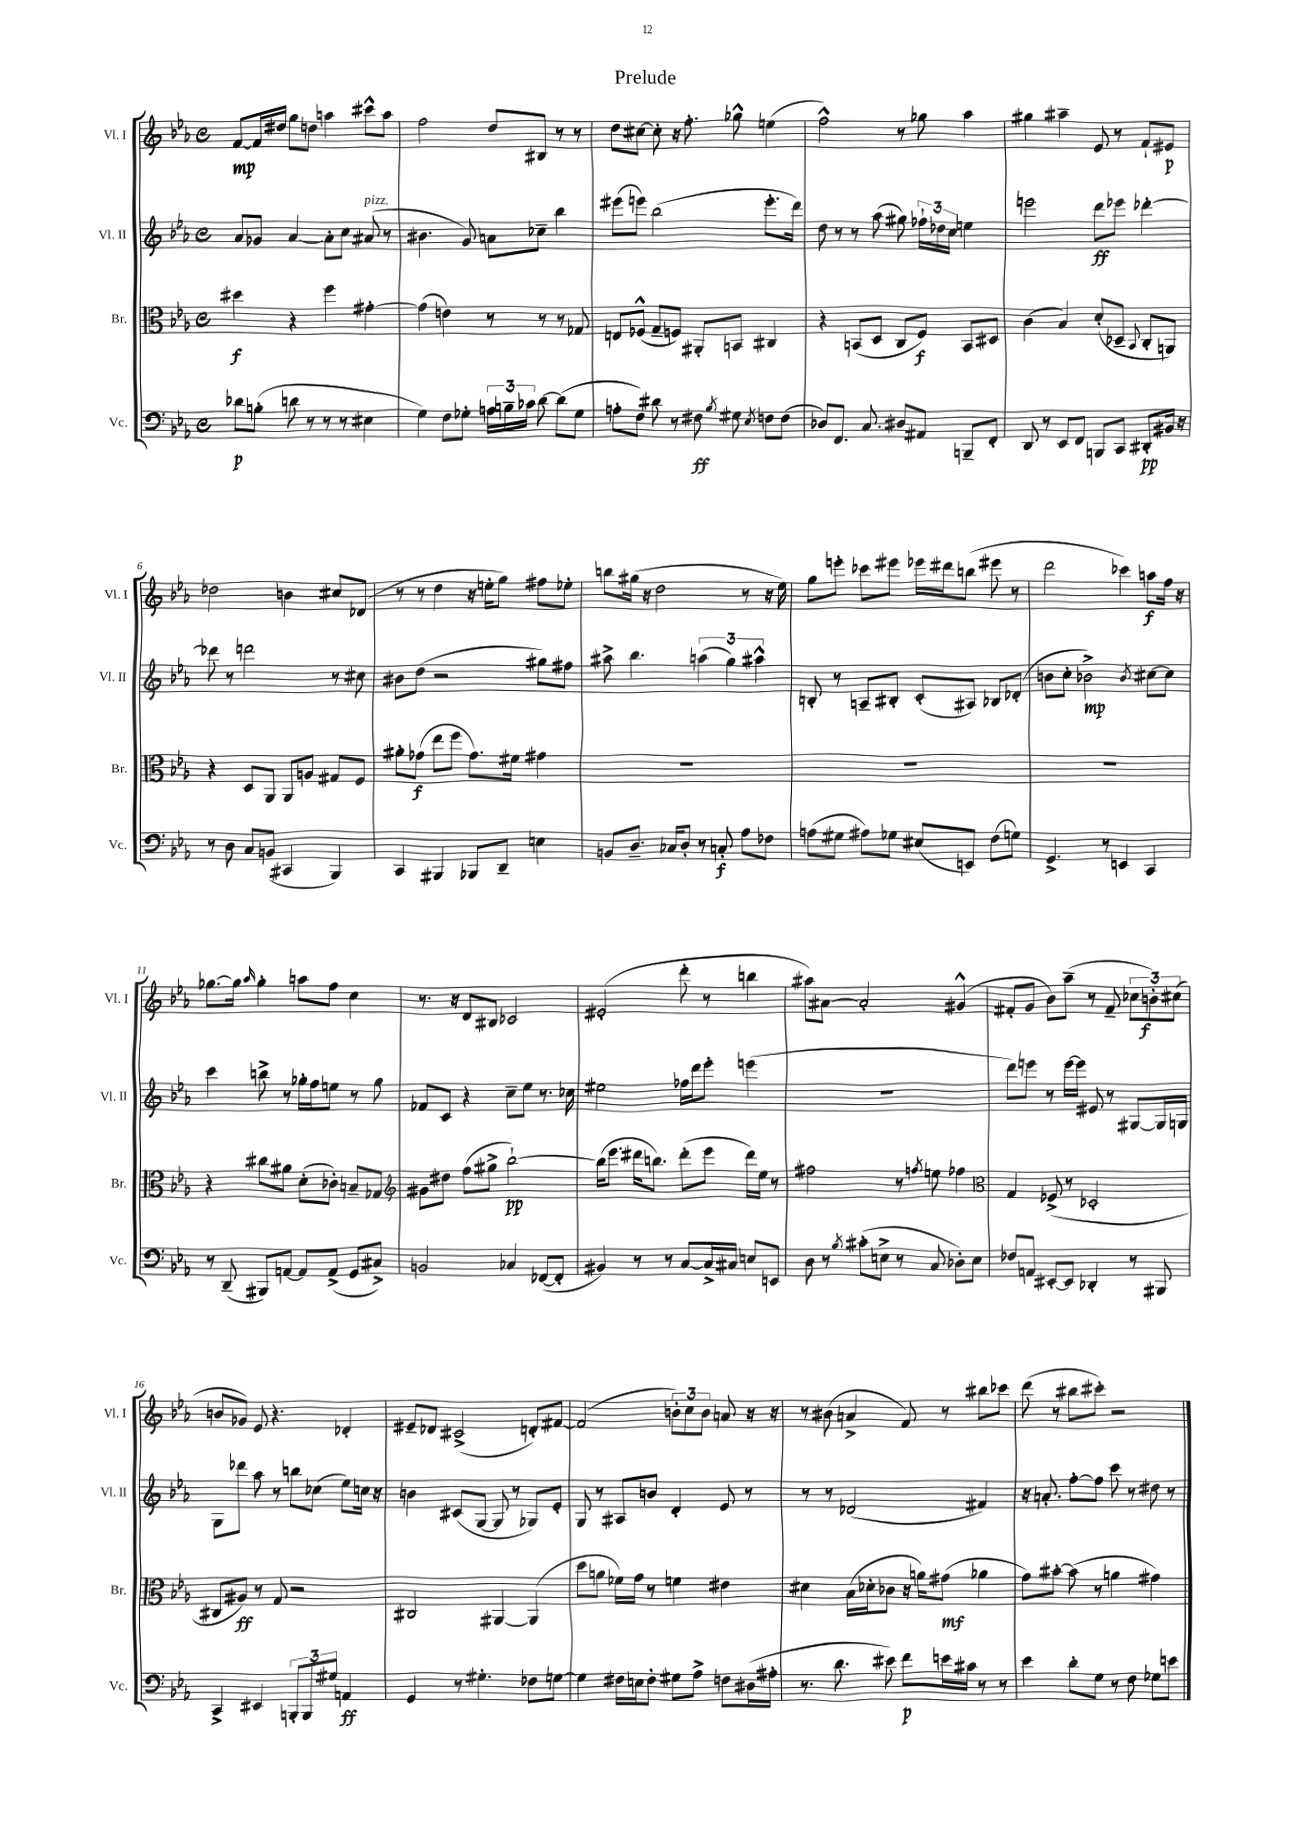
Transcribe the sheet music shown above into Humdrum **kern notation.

**kern	**kern	**kern	**kern
*staff4	*staff3	*staff2	*staff1
*clefF4	*clefC3	*clefG2	*clefG2
*k[b-e-a-]	*k[b-e-a-]	*k[b-e-a-]	*k[b-e-a-]
*M4/4	*M4/4	*M4/4	*M4/4
*met(c)	*met(c)	*met(c)	*met(c)
8d-\L	4dd#\	8a-/L	[8f/L
(8B'\J	.	8g-/J	16f/]L
.	.	.	16dd#/JJ
8d\	4r	[4a-/	8gg\L
8r	.	.	8dd\J
8r	4ff\	8a-'\]L	4aa\
8r	.	8cc\J	.
4E#\	[4g#'\	(8a#/	8ccc#^^\L
.	.	8r	8aa\J
=	=	=	=
4G\)	(4g#\]	4.b#\	2ff\
8F\L	4e\)	.	.
8G-'\J	.	8g/)	.
24A\LL	8r	8a\L	8dd/L
24B~\	.	.	.
24c-\JJ	.	.	.
[8d\	8r	8cc-~\J	8B#/J
(8d\]L	8r	4bb-\	8r
8G-\J	8G-/	.	8r
=	=	=	=
8A'\L	8E/L	(8eee#\L	8dd\L
8F\J)	(8F-^^/J	8eee\J)	[8cc#\J
8d#\	8G~/L	(2bb-\	8cc#'\]
8r	8F/J)	.	16r
.	.	.	8.ff'\
8F#\	8AA#'/L	.	.
8qB-/	.	.	.
8G#\	8BB/J	.	8gg-^^\
8qE-/	.	.	.
8F\L	4C#/	8.eee'\L	(4ee\
(8F\J	.	.	.
.	.	16ddd\Jk)	.
=	=	=	=
8D-/L)	4r	8dd\	2ff^^\)
8.FF/J	.	8r	.
.	(8BB/L	8r	.
8.C/	.	.	.
.	8D/J	(8aa-\	.
8D#/L	8C/L	8gg#\)	8r
8AA#/J	8F/J)	24ff-`\LL	8gg-\
.	.	24dd-\	.
.	.	24cc\JJ	.
8BBB~/L	8BB/L	4ee\	4aa-\
8FF'/J	8D#/J	.	.
=	=	=	=
8DD/	(4c\	2eee\	4gg#\
8r	.	.	.
8EE-/L	4B-/)	.	4aa#~\
8FF/J	.	.	.
8BBB/L	(8d'/L	8ddd\L	8e-/
8CC/J	8D-~/J	8eee-\J	8r
.	8qqBB-/	.	.
8DD#'/L	8C'/L	[4ddd-'\	8f`/L
16BB#/Jk	8AA/J)	.	8e#/J
16r	.	.	.
=	=	=	=
8r	4r	8ddd-\]	2dd-\
8D\	.	8r	.
8C/L	8D/L	2ddd\	.
(8BB/J	8AA-/J	.	.
4CC#/	8AA-/L	.	4b\
.	8A/J	.	.
4BBB-/)	8G#/L	8r	8cc#/L
.	8F/J	8cc#\	(8d-/J
=	=	=	=
4CC/	8a#'\L	8b#\L	8r
.	(8g-\J	(8dd\J	8r
4BBB#/	8ee-\L	2r	4dd\
.	8ff\J	.	.
8BBB-/L	8.g-\L)	.	16r
.	.	.	16ee'\LK
8DD~/J	.	.	8gg\J)
.	16f#\Jk	.	.
4E\	4g#\	8gg#\L)	8ff#\L
.	.	8ff#\J	8ee-'\J
=	=	=	=
8BB/L	1r	8aa#^\	8bb\L
8.D~/J	.	4.bb-\	(16gg#\Jk
.	.	.	16r
.	.	.	2dd\
16C-/LK	.	.	.
8D'/J	.	.	.
8r	.	(6aa\	.
8C'/	.	.	.
.	.	6gg\)	.
8A-\L	.	.	8r
.	.	6aa#^^\	.
8F-\J	.	.	16r
.	.	.	16ee-\)
=	=	=	=
(8A\L	1r	8B'/	8gg\L
8G#\J	.	8r	8eee'\J
8A#\L)	.	8A~/L	8ccc-\L
8G-\J	.	8B#'/J	8eee#\J
(8E#/L	.	(8c'/L	16eee-\LL
.	.	.	16ddd#\J
8EE/J)	.	8A#/J)	(8bb\J
(8F\L	.	8B-/L	8eee#\
8G\J)	.	(8d-'/J	8r
=	=	=	=
4.GG^/	1r	8b\L	2ddd\
.	.	8cc'\J	.
.	.	2b-^\)	.
8r	.	.	.
4EE/	.	.	4ccc-\)
.	.	8qb-/	.
4CC/	.	[8cc#\L	8aa\L
.	.	8cc#\]J	16ff\Jk
.	.	.	16r
=	=	=	=
8r	4r	4ccc\	[8.gg-\L
(8DD~/	.	.	.
.	.	.	16gg-\]Jk
.	.	.	16qqaa-/
8BBB#/L)	8cc#\L	8bb^\	4gg-'\
[8AA/J	8a#\J	8r	.
8AA/]L	(8d'\L	16gg-'\LL	8aa\L
.	.	16ff\J	.
(8AA^/J	8c-'\J)	8ee\J	8ff\J
8GG/L	8B~/L	8r	4cc\
8C#^/J)	8G-/J	8gg-\	.
=	=	=	=
*	*clefG2	*	*
2BB/	8g#\L	8f-/L	8.r
.	8dd#\J	8c/J	.
.	.	.	16r
.	(8ff\L	4r	8d/L
.	8gg#^\J	.	8B#/J
4C-/	[2bb-`\)	8cc~\L	2c-/
.	.	8ee-\J	.
([8FF-/L	.	8.r	.
8FF-'/]J	.	.	.
.	.	16cc-\	.
=	=	=	=
4BB#/)	(16bb-\]LK	2ee#\	(2e#'/
.	8.eee-\J	.	.
8r	16ddd#\LK	.	.
.	8.bb\J)	.	.
8r	.	.	.
[8C/L	(8ddd#'\L	16ff-\LL	8ddd'\
.	.	16ddd\J	.
16C^/]L	8eee-\J	8eee-'\J	8r
16C#/JJ	.	.	.
8E/L	16ddd#\LL)	(4eee\	4bb\
.	16ee-\JJ	.	.
8EE/J	8r	.	.
=	=	=	=
8D\	2ff#\	1r	8aa#\L)
8r	.	.	[8a#\J
8qB-/	.	.	.
(8c#'\L	.	.	2a#'/]
8E^\J	.	.	.
8r	8r	.	.
.	8qff/	.	.
8C/	8ee\	.	.
8D-'\L)	4ff-\	.	(4g#^^/
8E\J	.	.	.
=	=	=	=
*	*clefC3	*	*
8F-/L	4G/	8ddd\L)	8f#'/L
8AA/J	.	8eee\J	8g/J
[8EE#'/L	(8F-^/	8r	8b-\L)
8EE#/]J	8r	[16eee\LL	(8aa-~\J
.	.	16eee\]JJ	.
4DD-'/	2D-'/	8e#/	8r
.	.	8r	8f#~/
8r	.	[8G#/L	12cc-\L
.	.	.	12b'\)
8BBB#/	.	16G#/]L	.
.	.	.	(12cc#\J
.	.	16G/JJ	.
=	=	=	=
4CC^/	8C#/L	8G\L	8b/L
.	8A#/J)	8ddd-\J	8g-/J)
4EE#/	8r	8aa-\	8e-/
.	8G/	8r	4.r
12BBB'/L	2r	8bb\L	.
12BBB/	.	.	.
.	.	(8cc-\J	.
12G#/J	.	.	.
4AA/	.	8ee-\L)	4d-'/
.	.	16cc\Jk	.
.	.	16r	.
=	=	=	=
4GG/	2C#/	4b\	8e#~/L
.	.	.	8d-/J
8r	.	(8c#/L	(2c#^/
4.G#'\	.	[8G/J	.
.	[4AA#/	8G/]	.
.	.	8r	.
8F-\L	(4AA#/]	8G-/L)	8d'/L)
[8G\J	.	8e-'/J	[8f#/J
=	=	=	=
4G\]	8dd\L	8G/	(2f#/]
.	8a\J	8r	.
16F#\LL	16f-\LL)	8A#/L	.
16E\J	16g\JJ	.	.
8F#'\J	8r	8b/J	.
8G#\L	4f\	4d'/	12b'\L)
.	.	.	12cc\
8A-^\J	.	.	.
.	.	.	12b\J
8F\L	4e#\	8e-/	8a/
(16D#\L	.	8r	16r
16A#'\JJ	.	.	16r
=	=	=	=
8.r	4d#\	8r	8r
.	.	8r	(8b#\
8.d\	.	.	.
.	(16B-\LL	(2d-/	4a^/
.	16d-'\J	.	.
8e#\)	8c-\J	.	.
8f\L	16r	.	8f/)
.	16a\LK)	.	.
16e\L	(8g#\J	.	8r
16c#\JJ	.	.	.
8r	4a-\	4f#/)	8bb#\L
8r	.	.	8ccc-\J
=	=	=	=
4e-\	8g\L)	16r	(8ddd\
.	.	8.a'/	.
.	[8b#'\J	.	8r
8d'\L	(8b#\]	[8ff'\L	8bb#\L
8G\J	8r	8ff\]J	8ccc#'\J)
8r	4a\	8ccc\	2r
8F\	.	8r	.
8G-\L	4g#\)	8dd#\	.
8e\J	.	8r	.
==	==	==	==
*-	*-	*-	*-
